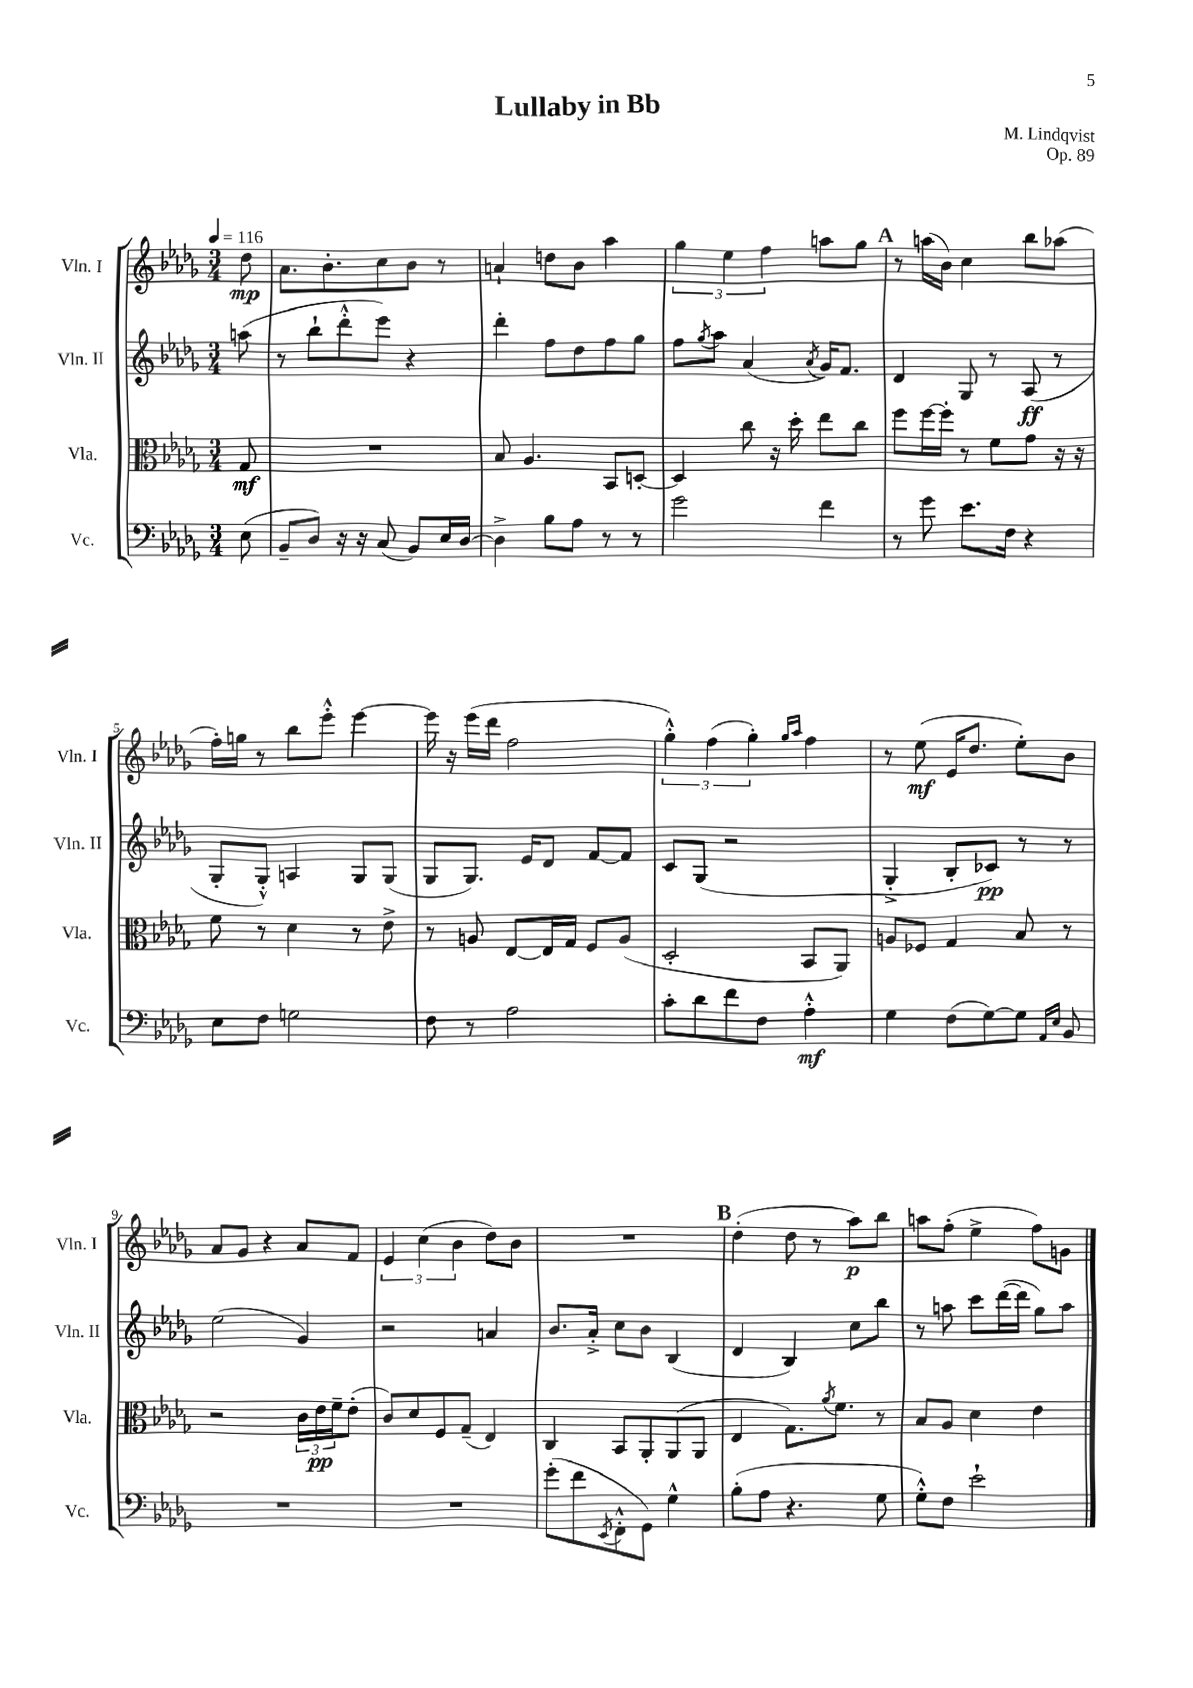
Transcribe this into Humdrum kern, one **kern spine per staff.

**kern	**kern	**kern	**kern
*staff4	*staff3	*staff2	*staff1
*clefF4	*clefC3	*clefG2	*clefG2
*k[b-e-a-d-g-]	*k[b-e-a-d-g-]	*k[b-e-a-d-g-]	*k[b-e-a-d-g-]
*M3/4	*M3/4	*M3/4	*M3/4
*MM116	*MM116	*MM116	*MM116
(8E-\	8G-/	(8aa\	8dd-\
=	=	=	=
8BB-~/L	2.r	8r	8.a-\L
8D-/J)	.	8bb-`\L	.
.	.	.	8.b-'\
16r	.	8ddd-'^^\	.
16r	.	.	.
(8C/	.	8eee-\J)	8cc\
8BB-/L)	.	4r	8b-\J
16E-/L	.	.	8r
[16D-/JJ	.	.	.
=	=	=	=
4D-^\]	8B-/	4ddd-'\	4a`/
.	4.A-/	.	.
8B-\L	.	8ff\L	8dd\L
8A-\J	.	8dd-\	8b-\J
8r	8BB-/L	8ff\	4aa-\
8r	[8D'/J	8gg-\J	.
=	=	=	=
2g-\	4D/]	8ff\L	6gg-\
.	.	8qgg-/	.
.	.	8aa-\J	.
.	.	.	6ee-\
.	8cc\	(4a-/	.
.	.	.	6ff\
.	16r	.	.
.	16dd-'\	.	.
.	.	8qa-/	.
4f\	8ee-\L	16g-/LK)	8aa\L
.	.	8.f/J	.
.	8cc\J	.	8gg-\J
=	=	=	=
8r	8ff\L	4d-/	8r
8g-\	[16ff\L	.	(16aa\LL
.	16ff'\]JJ	.	16b-\JJ)
8.e-\L	8r	8G-/	4cc\
.	8f\L	8r	.
16F\Jk	.	.	.
4r	8g-\J	(8A-/	8bb-\L
.	16r	8r	(8aa-\J
.	16r	.	.
=	=	=	=
8E-\L	8f\	8G-'/L	16ff'\LL)
.	.	.	16gg\JJ
8F\J	8r	8G-'^^/J)	8r
2G\	4d-\	4A/	8bb-\L
.	.	.	8eee-'^^\J
.	8r	8G-/L	[4eee-\
.	8e-^\	(8G-/J	.
=	=	=	=
8F\	8r	8G-/L	16eee-\]
.	.	.	16r
8r	8A/	8.G-/J)	(16eee-\LL
.	.	.	16ddd-\JJ
2A-\	[8E-/L	.	2ff\
.	.	16e-/LK	.
.	16E-/]L	8d-/J	.
.	16G-/JJ	.	.
.	8F/L	[8f/L	.
.	(8A/J	8f/]J	.
=	=	=	=
8c'\L	2D-'/	8c/L	6gg-'^^\)
8d-\	.	(8G-/J	.
.	.	.	(6ff\
8f\	.	2r	.
.	.	.	6gg-'\)
8F\J	.	.	.
.	.	.	16qqgg-/LL
.	.	.	16qqaa-/JJ
4A-'^^\	8BB-/L	.	4ff\
.	8AA-/J)	.	.
=	=	=	=
4G-\	8A/L	4G-'^/	8r
.	8F-/J	.	(8ee-\
(8F\L	4G-/	8B-'/L	16e-/LK
.	.	.	8.dd-/J
[8G-\)	.	8c-/J)	.
8G-\]J	8B-/	8r	8ee-'\L)
16qqAA-/LL	.	.	.
16qqE-/JJ	.	.	.
8BB-/	8r	8r	8b-\J
=	=	=	=
2.r	2r	(2ee-\	8a-/L
.	.	.	8g-/J
.	.	.	4r
.	24c\LL	4g-/)	8a-/L
.	24e-\	.	.
.	24f~\J	.	.
.	(8e-'\J	.	8f/J
=	=	=	=
2.r	8c/L)	2r	6e-/
.	8d-/	.	.
.	.	.	(6cc\
.	8F/	.	.
.	.	.	6b-\
.	(8G-~/J	.	.
.	4E-/)	4a/	8dd-\L)
.	.	.	8b-\J
=	=	=	=
(8g-'\L	4C/	8.b-/L	2.r
8f\	.	.	.
.	.	16a-'^/Jk	.
8qEE-/	.	.	.
8FF'^^\	8BB-/L	8cc\L	.
8GG-\J)	8AA-'/	8b-\J	.
4G-^^\	(8AA-/	(4B-/	.
.	8AA-/J	.	.
=	=	=	=
(8B-'\L	4E-/	4d-/	(4dd-'\
8A-\J	.	.	.
4.r	8.G-\L)	4B-/)	8dd-\
.	.	.	8r
.	8qa-/	.	.
.	8.f\J	.	.
.	.	8cc\L	8aa-\L)
8G-\	8r	8bb-\J	8bb-\J
=	=	=	=
8G-'^^\L)	8B-/L	8r	8aa\L
8F\J	8A-/J	8aa\	(8ff'\J
2e-`\	4d-\	8ccc\L	4ee-^\
.	.	([16ddd-\L	.
.	.	16ddd-\]JJ	.
.	4e-\	8gg-\L)	8ff\L)
.	.	8aa\J	8g\J
==	==	==	==
*-	*-	*-	*-
